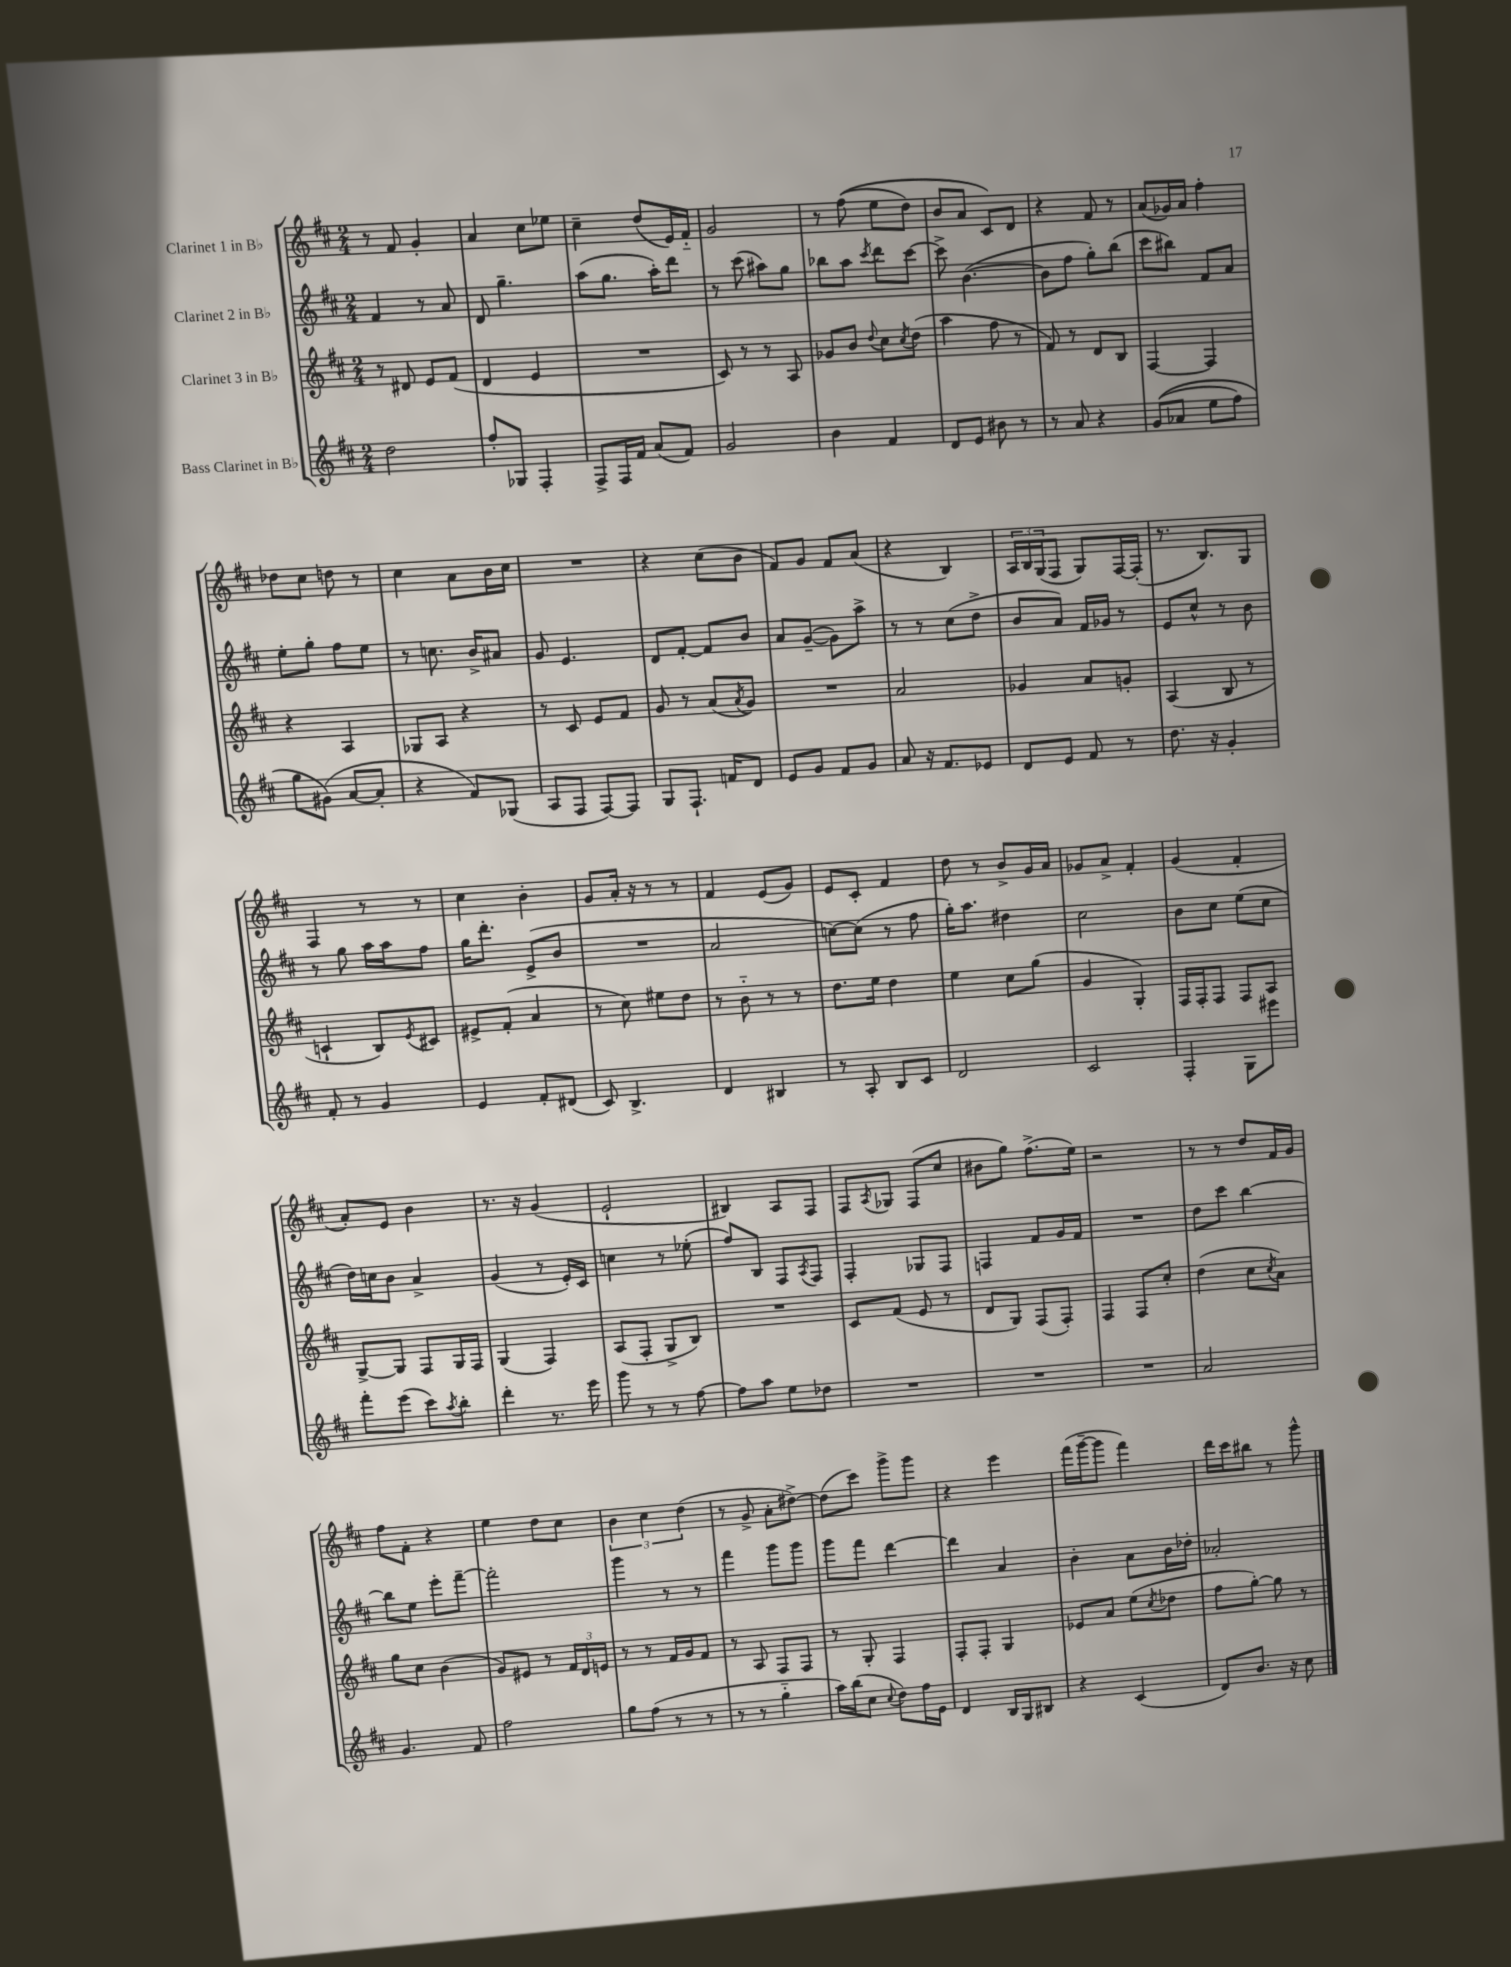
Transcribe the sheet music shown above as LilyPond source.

<<
\new StaffGroup <<
\new Staff = "s0" \with { instrumentName = "Clarinet 1 in Bb" } {
    \clef treble \key d \major \numericTimeSignature \time 2/4
    r8 fis'8 g'4-. |
    a'4 cis''8 ees''8 |
    cis''4-- d''8( e'16) fis'16-_ |
    g'2 |
    r8 fis''8(\( e''8 d''8) |
    b'8 a'8 cis'8\) d'8 |
    r4 fis'8 r8 |
    a'8( ges'16) a'16 fis''4-. |
    des''8 cis''8 d''8 r8 |
    cis''4 a'8 b'16 cis''16 |
    R2 |
    r4 cis''8( b'8 |
    fis'8) g'8 fis'8 a'8( |
    r4 b4) |
    \tuplet 3/2 { a16 b16 g16( } fis8 g8) fis16~ fis16-.( |
    r8. b8.) g8 |
    fis4 r8 r8 |
    cis''4 b'4-. |
    g'8 a'16-. r16 r8 r8 |
    fis'4 e'8( g'8) |
    e'8 cis'8-. fis'4 |
    d''8 r8 b'8-> g'16 a'16 |
    ges'8 a'8-> fis'4-. |
    g'4( fis'4-. |
    a'8-.) e'8 b'4 |
    r8. r16 g'4( |
    e'2-! |
    bis4) a8 fis8 |
    fis8 \acciaccatura { a8 } ges8 fis8( cis''8 |
    bis'8 g''8) fis''8.->( e''16) |
    r2 |
    r8 r8 d''8 fis'16 g'16 |
    fis''8 fis'8-. r4 |
    e''4 d''8 cis''8 |
    \tuplet 3/2 { b'4 cis''4 d''4( } |
    r8 g'8-> a'8-. dis''8~->) |
    dis''8( cis'''8) g'''8-> g'''8 |
    r4 e'''4 |
    fis'''16( g'''16~-- g'''8 fis'''4) |
    d'''16 cis'''16 bis''8 r8 g'''8-^ \bar "|." |
}
\new Staff = "s1" \with { instrumentName = "Clarinet 2 in Bb" } {
    \clef treble \key d \major \numericTimeSignature \time 2/4
    fis'4 r8 a'8 |
    d'8 g''4.-- |
    a''8( g''8. a''16-.) d'''8 |
    r8 cis'''8( ais''8) g''8 |
    bes''8 a''8 \acciaccatura { cis'''8 } d'''8 cis'''8~ |
    cis'''8-> b'4.~( |
    b'8 fis''8 g''8-.) b''8( |
    cis'''8 bis''8) fis'8 a'8 |
    e''8-. g''8-. fis''8 e''8 |
    r8 c''8. b'16-> ais'8 |
    g'8 e'4. |
    d'8 fis'8~-. fis'8 b'8 |
    a'8 g'8~--( g'8) a''8-> |
    r8 r8 cis''8( d''8-> |
    b'8 a'8) fis'16 ges'16 r8 |
    e'8 cis''8-^ r8 b'8 |
    r8 g''8 a''16 a''16 fis''8 |
    g''16 d'''8.-. e'8->( b'8 |
    R2 |
    a'2 |
    c''8~) c''8( r8 fis''8 |
    g''16-.) a''8. dis''4 |
    cis''2 |
    b'8 cis''8 e''8( cis''8 |
    d''16) c''16 b'8 a'4-> |
    g'4( r8 e'16-.) cis'16 |
    c''4 r8 ees''8-.( |
    fis''8) b8 fis8 \acciaccatura { a8 } fis8 |
    fis4-. ges8 fis8 |
    f4 fis'8 g'16 fis'16 |
    R2 |
    d''8 cis'''8 b''4~ |
    b''8 e''8 e'''8-. fis'''8~-- |
    fis'''2-. |
    g'''4 r8 r8 |
    fis'''4 g'''8 g'''8 |
    g'''8 fis'''8 d'''4~ |
    d'''4 a'4 |
    b'4-. a'8 b'16 des''16-. |
    aes'2-. \bar "|." |
}
\new Staff = "s2" \with { instrumentName = "Clarinet 3 in Bb" } {
    \clef treble \key d \major \numericTimeSignature \time 2/4
    r8 dis'8 e'8 fis'8( |
    d'4 e'4 |
    R2 |
    cis'8) r8 r8 a8 |
    ges'8 b'8 \appoggiatura { d''8 } cis''8 \acciaccatura { cis''8 } d''8( |
    a''4 fis''8 r8 |
    fis'8) r8 d'8 b8 |
    fis4~ fis4 |
    r4 a4 |
    ges8 a8 r4 |
    r8 cis'8 e'8 fis'8 |
    g'8 r8 a'8( \acciaccatura { a'8 } g'8) |
    R2 |
    a'2 |
    ges'4 a'8 g'8-. |
    a4( b8 r8 |
    c'4-! b8) \acciaccatura { e'8 } cis'8 |
    eis'8-> fis'8-.( a'4 |
    r8 cis''8) eis''8 d''8 |
    r8 b'8-_ r8 r8 |
    d''8. e''16 d''4 |
    e''4 cis''8 g''8( |
    g'4 g4-.) |
    fis16 fis16-. fis8 fis8 a8 |
    g8~-> g8 fis8 g16 fis16 |
    g4( fis4) |
    a8( fis8-. g8-> b8) |
    R2 |
    cis'8 fis'8( e'8 r8 |
    d'8 g8) fis8( fis8-.) |
    fis4 fis8 cis''8-. |
    d''4( cis''8 \acciaccatura { cis''8 } a'8) |
    g''8 cis''8 b'4( |
    g'8) eis'8 r8 \tuplet 3/2 { fis'16 d'16 e'16 } |
    r8 r8 fis'16 g'16 fis'8 |
    r8 a8 fis8 fis8 |
    r8 g8-. fis4 |
    fis8-. fis8-. g4 |
    ees'8 a'8 e''8( \acciaccatura { cis''8 } des''8 |
    fis''8 g''8~-.) g''8 r8 \bar "|." |
}
\new Staff = "s3" \with { instrumentName = "Bass Clarinet in Bb" } {
    \clef treble \key d \major \numericTimeSignature \time 2/4
    d''2 |
    fis''8-. ges8 fis4-. |
    fis8-> fis16 fis'16 a'8( fis'8) |
    g'2 |
    b'4 fis'4 |
    d'8 e'8 bis'8 r8 |
    r8 a'8 r4 |
    g'8(\( aes'8 e''8 fis''8) |
    g''8 gis'8(\) a'8~ a'8-. |
    r4 fis'8) ges8( |
    a8 fis8 fis8~) fis8 |
    g8 fis8.-! f'16 d'8 |
    e'8 g'8 fis'8 g'8 |
    a'8 r16 fis'8. ees'8 |
    d'8 e'8 fis'8 r8 |
    d''8. r16 g'4-. |
    fis'8-. r8 g'4 |
    e'4 fis'8-. dis'8( |
    cis'8) b4.-> |
    d'4 bis4 |
    r8 a8-. b8 cis'8 |
    d'2 |
    cis'2 |
    fis4-. g8 eis'''8 |
    fis'''8-. e'''8( cis'''8) \acciaccatura { a''8 } b''8-. |
    d'''4-. r8. e'''16 |
    g'''8 r8 r8 fis''8~ |
    fis''8 a''8 e''8 des''8 |
    R2 |
    R2 |
    R2 |
    a'2 |
    g'4. fis'8 |
    fis''2 |
    g''8 fis''8( r8 r8 |
    r8 r8 g''4-_ |
    a''16) b''16( cis''8 \appoggiatura { cis''8 } d''8) fis''16 e'16 |
    d'4 b16 g16 bis8 |
    r4 cis'4( |
    d'8) b'8. r16 cis''8 \bar "|." |
}
>>
>>
\layout { \context { \Score \remove "Bar_number_engraver" } }
